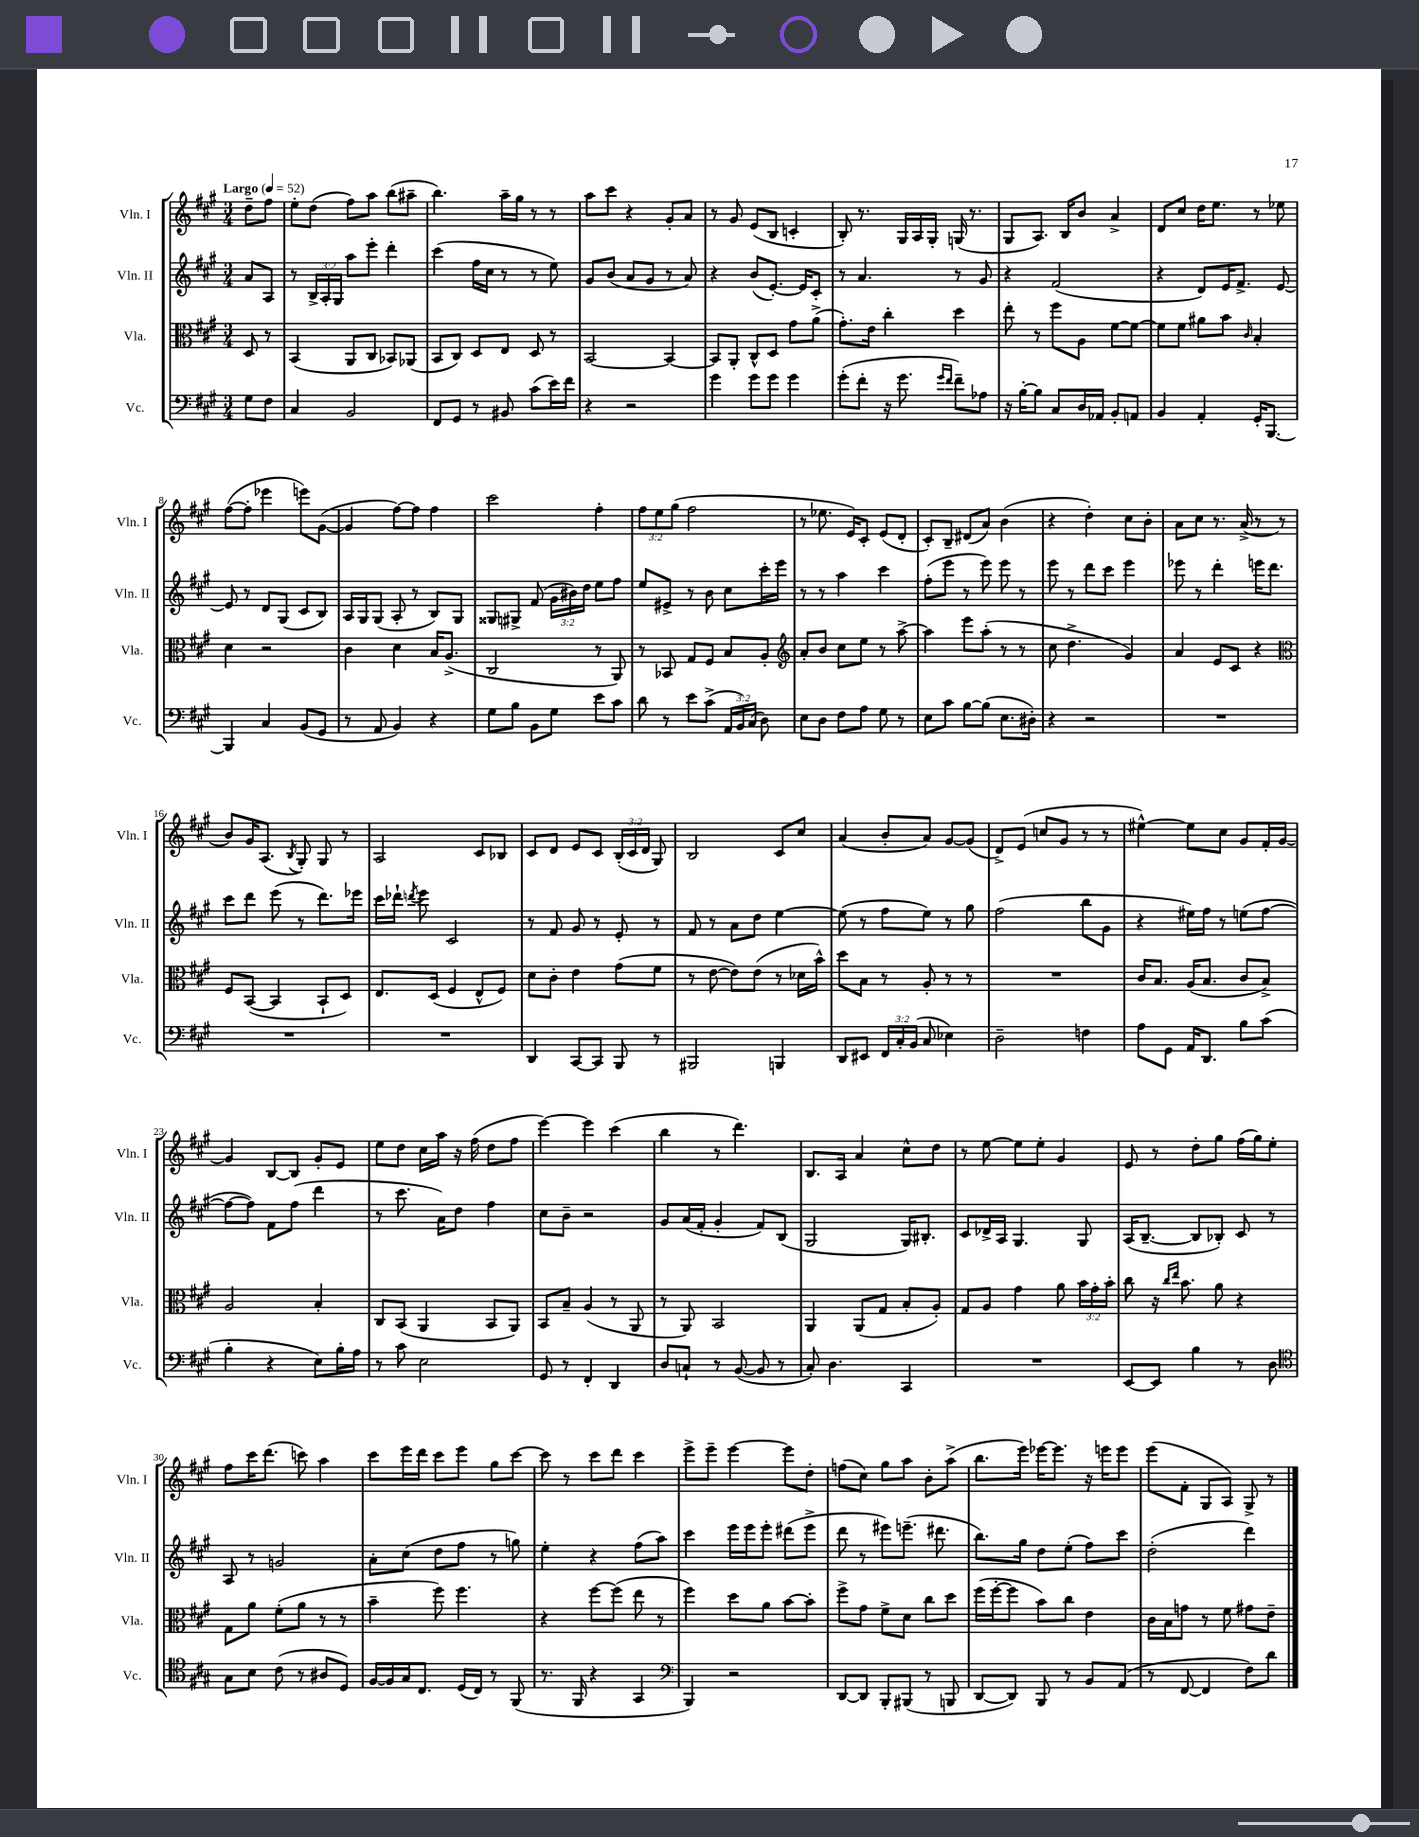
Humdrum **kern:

**kern	**kern	**kern	**kern
*staff4	*staff3	*staff2	*staff1
*clefF4	*clefC3	*clefG2	*clefG2
*k[f#c#g#]	*k[f#c#g#]	*k[f#c#g#]	*k[f#c#g#]
*M3/4	*M3/4	*M3/4	*M3/4
*MM52	*MM52	*MM52	*MM52
8G#\L	8D/	8a/L	8dd~\L
8F#\J	8r	8A/J	8ff#\J
=	=	=	=
4C#/	(4BB/	8r	8ee'\L
.	.	24B^/LL	(8dd\J
.	.	24A'/	.
.	.	24G#/JJ	.
2BB/	8AA/L	8aa\L	8ff#\L)
.	8C#/J	8eee'\J	8aa\J
.	8BB-/L)	4ddd'\	(8bb\L
.	(8AA-/J	.	8aa#~\J
=	=	=	=
8FF#/L	8BB/L	(4ccc#\	4.bb\)
8GG#/J	8C#/J)	.	.
8r	8D/L	16ff#\LL	.
.	.	16cc#\JJ	.
8BB#/	8E/J	8r	16aa~\LL
.	.	.	16gg#\JJ
(8c#\L	8D/	8r	8r
16e\L)	8r	8ee\)	8r
16f#\JJ	.	.	.
=	=	=	=
4r	[2BB/	8g#/L	8aa\L
.	.	(8b/J	8ccc#\J
2r	.	8a/L	4r
.	.	8g#/J	.
.	4BB/_	8r	8g#'/L
.	.	8a/)	8a/J
=	=	=	=
4g#\	8BB/]L	4r	8r
.	8AA'/J	.	8g#/
8g#\L	8C#^^/L	(8b/L	(8e/L
8g#\J	8D/J	[8.e'/J)	8B/J
4g#\	8g#\L	.	4c'/
.	.	16e/]LK	.
.	(8a^\J	8c#'/J	.
=	=	=	=
(8g#'\L	8.g#'\L)	8r	8B'/)
8f#'\J	.	4.a/	8.r
.	16e\Jk	.	.
16r	4cc#'\	.	.
8.g#\	.	.	16G#/LL
.	.	.	16A/
.	.	.	16G#'/JJ
16qqg#/LL	.	.	.
16qqf#/JJ	.	.	.
8f#~\L)	4dd\	8r	(16G/
.	.	.	8.r
8A-\J	.	8g#/	.
=	=	=	=
16r	8ee'\	4r	8G#/L
[16B'\LK	.	.	.
8B\]J	8r	.	8.A/J)
8C#/L	8ff#\L	(2f#/	.
.	.	.	16B/LK
16D/L	8A\J	.	8b/J
16AA-/JJ	.	.	.
8BB'/L	[8f#\L	.	4a^/
8AA/J	8f#\_J	.	.
=	=	=	=
4BB/	8f#\]L	4r	8d/L
.	8f#\J	.	8cc#/J
4AA'/	8a#\L	8d/L)	16dd\LK
.	.	.	8.ee\J
.	8b\J	16e/K	.
.	.	8.f#^/J	.
.	16qqc#/	.	.
16GG#'/LK	4B'/	.	8r
[8.BBB/J	.	.	.
.	.	[8e/	8ee-\
=	=	=	=
4BBB/]	4d\	8e/]	([8ff#\L
.	.	8r	8ff#'\]J
4C#/	2r	8d/L	4eee-\
.	.	(8G#/J	.
(8BB/L	.	8c#/L	8eee\L)
8GG#/J	.	8B/J)	([8g#\J
=	=	=	=
8r	4c#\	16A/LL	4g#/]
.	.	16G#/J	.
8AA/	.	(8G#/J	.
4BB/)	4d\	8A'/	[8ff#\L)
.	.	8r	8ff#\]J
4r	16B/LK	8B/L)	4ff#\
.	(8.A^/J	.	.
.	.	8G#/J	.
=	=	=	=
8G#\L	2C#/	8G##/L	2ccc#\
8B\J	.	8G#^/J	.
8BB\L	.	(8f#/	.
8G#\J	.	24g#\LL	.
.	.	24b#\)	.
.	.	24dd\JJ	.
8e\L	8r	8ee\L	4ff#'\
8c#\J	8AA/)	8ff#\J	.
=	=	=	=
8d\	8r	8ee/L	12ff#\L
.	.	.	12ee\
8r	8BB-/	8e#^/J	.
.	.	.	(12gg#\J
8e\L	8G#/L	8r	2ff#\
(8c#^\J	8F#/J	8b\	.
24AA/LL	8B/L	8cc#\L	.
24BB/)	.	.	.
(24C#/JJ	.	.	.
8D\)	8A'/J	16ccc#'\L	.
.	.	16eee\JJ	.
=	=	=	=
*	*clefG2	*	*
8E\L	8a'/L	8r	8r
8D\J	8b/J	8r	8.ee-\
8F#\L	8cc#\L	4aa\	.
.	.	.	16e/LK)
8A\J	8ee\J	.	8c#'/J
8G#\	8r	4ccc#\	(8e/L
8r	[8aa^\	.	8d'/J
=	=	=	=
8E\L	4aa\]	(8ff#'\L	8c#'/L)
8c#\J	.	8eee\J	8B~/J
[8B\L	8eee\L	8r	(8d#/L
(8B\]J	(8aa'\J	8eee\)	8a/J)
8.E\L	8r	8eee\	(4b\
.	8r	8r	.
16D#'\Jk)	.	.	.
=	=	=	=
4r	8cc#\	8eee\	4r
.	4.dd^\	8r	.
2r	.	8ddd\L	4dd'\)
.	.	8ccc#\J	.
.	4g#/)	4eee\	8cc#\L
.	.	.	8b'\J
=	=	=	=
2.r	4a/	8eee-\	8a\L
.	.	8r	8cc#\J
.	8e/L	4ddd'\	8.r
.	8c#/J	.	.
.	.	.	(16a^/
.	4r	16eee\LK	8r
.	.	8.ddd\J	.
.	.	.	8r
=	=	=	=
*	*clefC3	*	*
2.r	8F#/L	8ccc#\L	8b/L)
.	([8BB/J	8ddd\J	16g#/K
.	.	.	(8.A/J
.	4BB/]	(8eee\	.
.	.	.	8qB/
.	.	8r	8G#'/)
.	8BB`/L	8.ddd\L)	8G#/
.	8D/J)	.	8r
.	.	16eee-\Jk	.
=	=	=	=
2.r	8.E/L	16ccc#\LL	2A/
.	.	16ddd-`\JJ	.
.	.	8qddd/	.
.	.	8eee\	.
.	(16D/Jk	.	.
.	4F#/	2c#/	.
.	8E^^/L	.	8c#/L
.	8F#/J)	.	8B-/J
=	=	=	=
4DD/	8d\L	8r	8c#/L
.	8c#'\J	8f#/	8d/J
[8CC#/L	4e\	8g#/	8e/L
8CC#/]J	.	8r	8c#/J
8BBB/	(8g#\L	8e'/	(24B'/LL
.	.	.	24c#/
.	.	.	24d/JJ
8r	8f#\J	8r	8G#/)
=	=	=	=
2BBB#/	8r	8f#/	2B/
.	[8e\	8r	.
.	8e\]L)	8a\L	.
.	(8e\J	8dd\J	.
4BBB/	8r	[4ee\	8c#/L
.	16d-\LL	.	8cc#/J
.	16b^^\JJ)	.	.
=	=	=	=
8DD/L	8dd\L	(8ee\]	(4a/
8EE#/J	8B\J	8r	.
24FF#/LL	8r	8ff#\L	8b'/L
24C#'/	.	.	.
(24BB/JJ	.	.	.
8C#/	8A'/	8ee\J)	8a/J)
4E-\)	8r	8r	[8g#/L
.	8r	8gg#\	(8g#/]J
=	=	=	=
2D~\	2.r	(2ff#\	8d^/L)
.	.	.	(8e/J
.	.	.	8cc/L
.	.	.	8g#/J
4F\	.	8bb\L	8r
.	.	8g#\J	8r
=	=	=	=
8A\L	16c#/LK	4r	[4ee#^^\)
.	8.B/J	.	.
8GG#\J	.	.	.
16AA/LK	(16A/LK	16ee#\LL)	8ee#\]L
8.DD/J	8.B/J	16ff#\JJ	.
.	.	8r	8cc#\J
8B\L	8c#/L	(8ee\L	8g#/L
(8c#\J	8B^/J)	[8ff#\J	16f#'/L
.	.	.	[16g#/JJ
=	=	=	=
4B'\	2A/	8ff#\_L	4g#/]
.	.	8ff#\]J)	.
4r	.	8f#\L	[8B/L
.	.	(8ff#\J	8B/]J
8E\L)	4B'/	4ddd\	8g#'/L
16B'\L	.	.	8e/J
16A\JJ	.	.	.
=	=	=	=
8r	8C#/L	8r	8ee\L
8c#\	(8BB/J	8.ccc#\	8dd\J
2E\	4AA/	.	16cc#\LL
.	.	16a\LK)	16aa\JJ
.	.	8dd\J	16r
.	.	.	(16ff#\
.	8BB/L	4ff#\	8dd\L
.	8AA/J)	.	8ff#\J
=	=	=	=
8GG#/	8BB/L	8cc#\L	[4eee\)
8r	8B~/J	8b~\J	.
4FF#'/	(4A/	2r	4eee\]
4DD/	8r	.	(4ccc#\
.	8AA/	.	.
=	=	=	=
8D/L	8r	8g#/L	4bb\
8C`/J	8AA/)	(16a/L	.
.	.	16f#'/JJ	.
8r	2BB/	4g#'/	8r
([8BB/	.	.	4.ddd\)
8BB/]	.	8f#/L)	.
8r	.	(8B/J	.
=	=	=	=
8C#'/)	4AA/	2G#/	8.B/L
4.D\	.	.	.
.	.	.	16A/Jk
.	(8AA/L	.	4a/
.	8G#/J	.	.
4CC#/	8B'/L	16G#/LK)	8cc#^^\L
.	.	8.B#'/J	.
.	8A'/J)	.	8dd\J
=	=	=	=
2.r	8G#/L	8c#/L	8r
.	8A/J	16d-^/L	[8ee\
.	.	16A/JJ	.
.	4g#\	4.G#/	8ee\]L
.	.	.	8ee'\J
.	8a\	.	4g#/
.	24b\LL	8G#/	.
.	24g#'\	.	.
.	24b'\JJ	.	.
=	=	=	=
[8EE/L	8cc#\	(16A/LK	8e/
.	.	[8.B~/J	.
8EE/]J	16r	.	8r
.	16qqcc#/LL	.	.
.	16qqee/JJ	.	.
.	8.b\	.	.
4B\	.	8B/]L	8dd'\L
.	8a\	8B-'/J)	8gg#\J
8r	4r	8c#/	(16ff#\LL
.	.	.	16gg#\J)
8D\	.	8r	8ee'\J
=	=	=	=
*clefC4	*	*	*
8G#\L	8G#\L	8A/	8ff#\L
8B\J	8a\J	8r	16ccc#\K
.	.	.	(8.ddd\J
(8c#\	(8f#'\L	2g/	.
8r	8a\J	.	8ccc\)
8A#/L	8r	.	4aa\
8D/J)	8r	.	.
=	=	=	=
[16F#/LL	4b~\	8a'\L	8ccc#\L
16F#/]	.	.	.
16G#/J	.	(8cc#\J	16eee\L
8.C#/J	.	.	16ddd\JJ
.	8ff#\)	8dd\L	8ccc#\L
(16D/LL	4.ff#\	8ff#\J	8eee\J
16C#/JJ)	.	.	.
8r	.	8r	8gg#\L
(8FF#/	.	8gg\)	[8ccc#\J
=	=	=	=
8.r	4r	4ee'\	8ccc#\]
.	.	.	8r
16FF#/	.	.	.
4r	[8ff#\L	4r	8ccc#\L
.	(8ff#\]J	.	8ddd\J
4GG#/	8ee\	(8ff#\L	4ccc#\
.	8r	8aa\J)	.
=	=	=	=
*clefF4	*	*	*
4BBB/)	4ff#\)	4ccc#\	8eee^\L
.	.	.	8eee~\J
2r	8dd\L	16eee\LL	[4eee\
.	.	16eee\J	.
.	8a\J	8eee'\J	.
.	[8b\L	(8ddd#\L	8eee\]L
.	8b'\]J	8eee^\J	8dd'\J
=	=	=	=
[8DD/L	8ff#^\L	8ddd\	(8ff\L
8DD/]J	8g#\J	8r	8cc#\J)
8BBB'/L	8f#^\L	8eee#\L)	8gg#\L
(8BBB#/J	8d\J	(8.eee~\J	8aa\J
8r	8cc#\L	.	8b'\L
.	.	8.ddd#\	.
8BBB/	8dd\J	.	(8aa^\J
=	=	=	=
[8DD/L	(16ff#\LL	8.bb\L)	8.bb\L
.	[16ff#'\J	.	.
8DD/]J)	8ff#\]J	.	.
.	.	16gg#\Jk	16eee\Jk)
8BBB/	8b\L)	8dd\L	[16eee-\LK
.	.	.	8.eee-\]J
8r	8cc#\J	(8ee'\J	.
8BB/L	4e\	8ff#\L)	16r
.	.	.	16eee\LK
(8AA/J	.	8ccc#\J	8eee\J
=	=	=	=
8r	16c#\LL	(2dd'\	(8eee\L
.	16B\J	.	.
[8FF#/	8g\J	.	8f#'\J
4FF#/]	8r	.	8G#/L
.	8f#\	.	8A/J)
8F#\L)	8g#\L	4ddd\)	8G#^/
8d\J	8e~\J	.	8r
==	==	==	==
*-	*-	*-	*-
